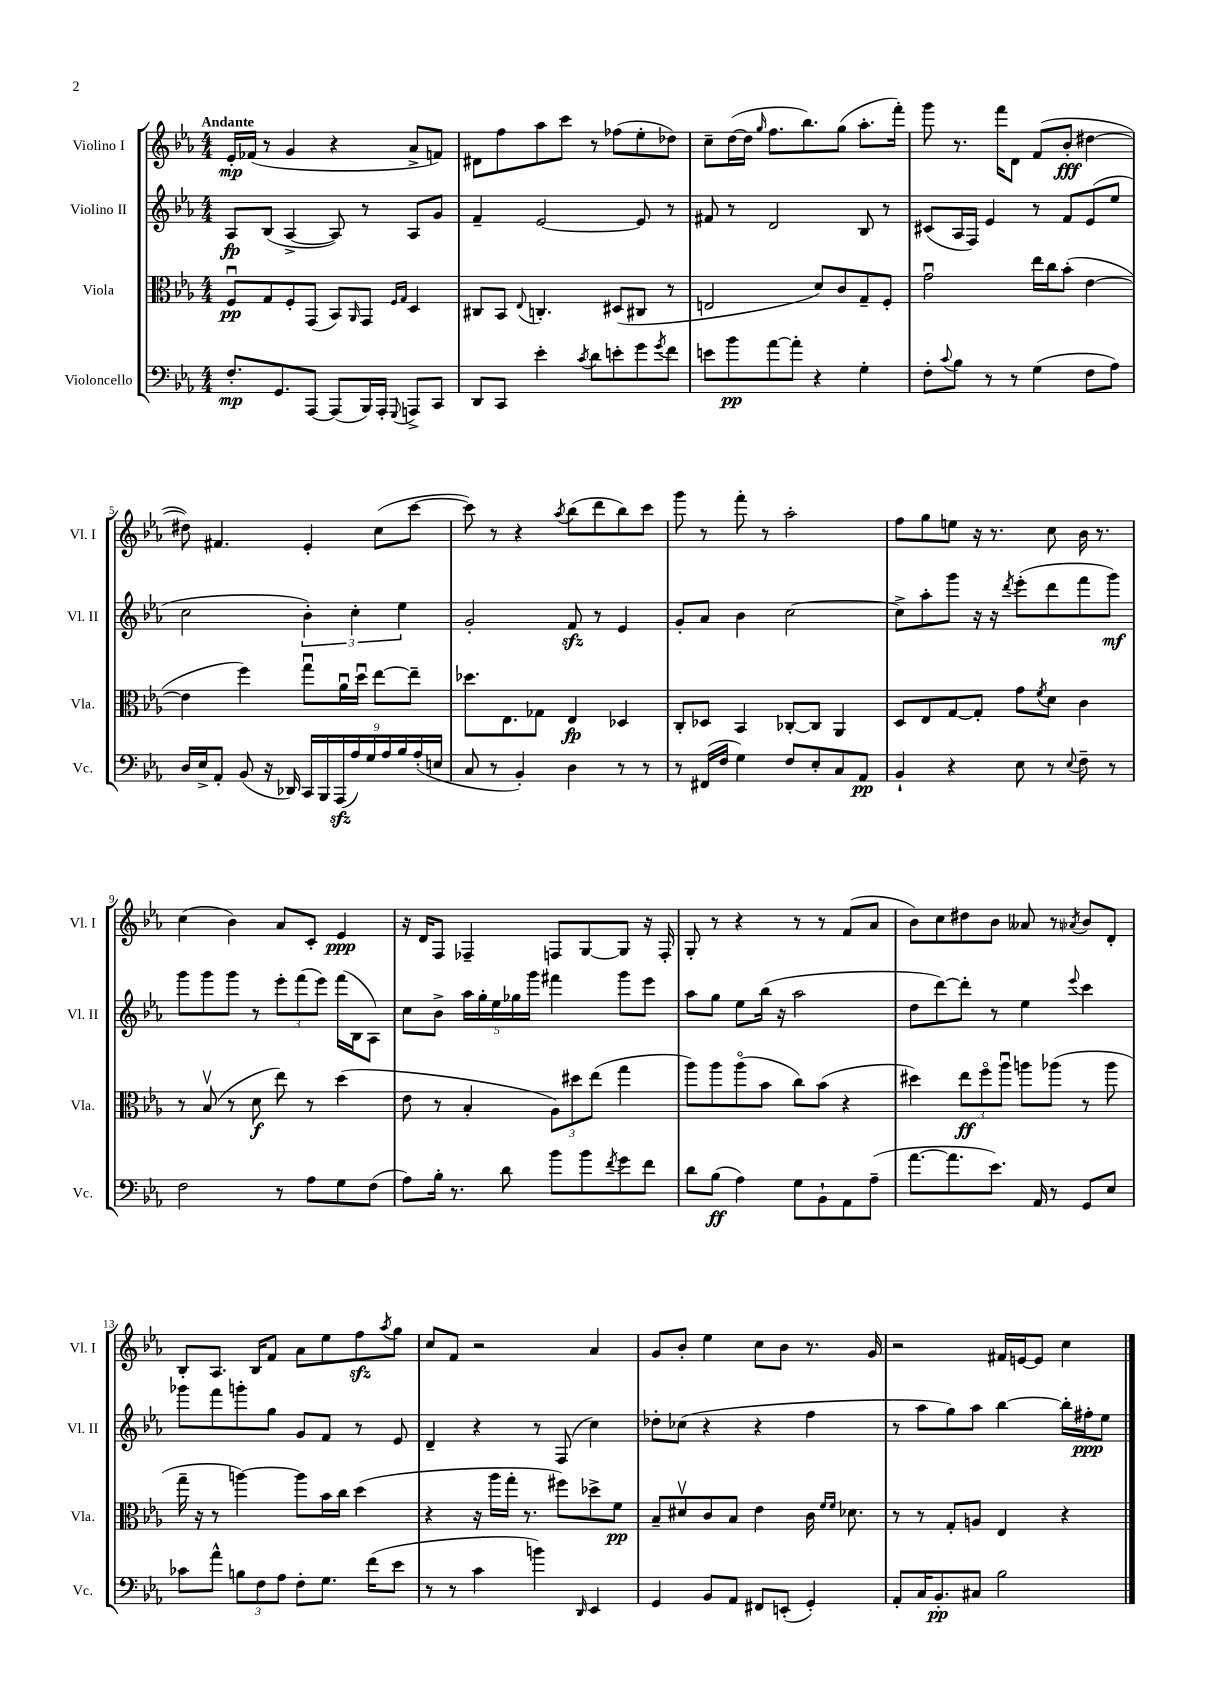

**kern	**dynam	**kern	**dynam	**kern	**dynam	**kern	**dynam
*part4	*part4	*part3	*part3	*part2	*part2	*part1	*part1
*staff4	*staff4	*staff3	*staff3	*staff2	*staff2	*staff1	*staff1
*I"Violoncello	*	*I"Viola	*	*I"Violino II	*	*I"Violino I	*
*I'Vc.	*	*I'Vla.	*	*I'Vl. II	*	*I'Vl. I	*
*clefF4	*	*clefC3	*	*clefG2	*	*clefG2	*
*k[b-e-a-]	*	*k[b-e-a-]	*	*k[b-e-a-]	*	*k[b-e-a-]	*
*M4/4	*	*M4/4	*	*M4/4	*	*M4/4	*
=1	=1	=1	=1	=1	=1	=1	=1
!	!	!	!	!	!	!LO:TX:a:B:t=Andante	!
8.F'/L	mp	8Fu/L	pp	8A-/L	fp	16e-'/LL	mp
.	.	.	.	.	.	(16f-X/JJ	.
.	.	8G/	.	(8B-/J	.	8r	.
8.GG/	.	.	.	.	.	.	.
.	.	8F'/	.	[4A-^/	.	4g/	.
[8AAA-/J	.	(8GG/J	.	.	.	.	.
(8AAA-/L]	.	8BB-/L)	.	8A-/])	.	4r	.
.	.	16qqAA-/	.	.	.	.	.
16BBB-/L)	.	8GG/J	.	8r	.	.	.
16AAA-'/JJ	.	.	.	.	.	.	.
.	.	16qqF/LL	.	.	.	.	.
8qqGGG/	.	16qqG/JJ	.	.	.	.	.
8AAAn^/L	.	4D/	.	8A-/L	.	8a-^/L	.
8CC/J	.	.	.	8g/J	.	8fn/J)	.
=2	=2	=2	=2	=2	=2	=2	=2
8DD/L	.	8C#X/L	.	4f~/	.	8d#X\L	.
8CC/J	.	8BB-/J	.	.	.	8ff\	.
.	.	8qqE-/	.	.	.	.	.
4e-'\	.	4.Cn'/	.	[2e-/	.	8aa-\	.
.	.	.	.	.	.	8ccc\J	.
8qc/	.	.	.	.	.	.	.
8d\L	.	.	.	.	.	8r	.
8en'\	.	(8D#X/L	.	.	.	(8ff-X\L	.
8g\	.	8C#X/J	.	8e-/]	.	8ee-'\	.
8qg/	.	.	.	.	.	.	.
8f\J	.	8r	.	8r	.	8dd-X\J)	.
=3	=3	=3	=3	=3	=3	=3	=3
8en\L	.	2En/	.	8f#X/	.	8cc~\L	.
8b-\	pp	.	.	8r	.	([16dd\L	.
.	.	.	.	.	.	16dd\JJ]	.
.	.	.	.	.	.	16qqgg/	.
[8a-\	.	.	.	2d/	.	8.ff\L	.
8a-'\J]	.	.	.	.	.	.	.
.	.	.	.	.	.	8.bb-\)	.
4r	.	8d/L)	.	.	.	.	.
.	.	8c/	.	.	.	(8gg\J	.
4G'\	.	8G~/	.	8B-/	.	8.aa-'\L	.
.	.	8F'/J	.	8r	.	.	.
.	.	.	.	.	.	16fff'\Jk)	.
=4	=4	=4	=4	=4	=4	=4	=4
8F'\L	.	2gu\	.	(8c#X/L	.	8ggg\	.
8qqc/	.	.	.	.	.	.	.
8B-\J	.	.	.	16A-/L	.	8.r	.
.	.	.	.	16F/JJ)	.	.	.
8r	.	.	.	4e-/	.	.	.
.	.	.	.	.	.	16fff\KL	.
8r	.	.	.	.	.	8d\J	.
(4G\	.	16ee-\LL	.	8r	.	(8f/L	.
.	.	16cc\J	.	.	.	.	.
.	.	(8b-'\J	.	8f/L	.	8b-'/J	fff
8F\L	.	[4e-\	.	(8e-/	.	[4dd#X\	.
8A-\J)	.	.	.	8ee-/J	.	.	.
!!LO:LB:g=z
=5	=5	=5	=5	=5	=5	=5	=5
16D/LL	.	4e-\]	.	2cc\	.	8dd#X\])	.
16E-^/J	.	.	.	.	.	.	.
8AA-'/J	.	.	.	.	.	4.f#X/	.
(8BB-/	.	4ff\)	.	.	.	.	.
16r	.	.	.	.	.	.	.
16DD-X/)	.	.	.	.	.	.	.
18CC/LL	.	8ggu\L	.	6b-'\)	.	4e-'/	.
18BBB-/	.	.	.	.	.	.	.
(18AAA-zz/	.	.	.	.	.	.	.
.	.	16a-u\L	.	.	.	.	.
18A-/)	.	.	.	6cc'\	.	.	.
.	.	16ddu\JJ	.	.	.	.	.
18G/	.	.	.	.	.	.	.
.	.	[8ee-\L	.	.	.	(8cc\L	.
18A-/	.	.	.	.	.	.	.
18B-/	.	.	.	6ee-\	.	.	.
.	.	8ee-~\J]	.	.	.	[8ccc\J	.
(18A-'/	.	.	.	.	.	.	.
18En/JJ	.	.	.	.	.	.	.
=6	=6	=6	=6	=6	=6	=6	=6
8C/	.	8.dd-X\L	.	2g'/	.	8ccc\])	.
8r	.	.	.	.	.	8r	.
.	.	8.E-\	.	.	.	.	.
4BB-'/)	.	.	.	.	.	4r	.
.	.	8G-X\J	.	.	.	.	.
.	.	.	.	.	.	8qaa-/	.
4D\	.	4E-/	fp	8fzz/	.	(8bb-\L	.
.	.	.	.	8r	.	8ddd\	.
8r	.	4D-X/	.	4e-/	.	8bb-\)	.
8r	.	.	.	.	.	8ccc\J	.
=7	=7	=7	=7	=7	=7	=7	=7
8r	.	8C'/L	.	8g'/L	.	8ggg\	.
(16FF#X/LL	.	8D-X/J	.	8a-/J	.	8r	.
16F/JJ	.	.	.	.	.	.	.
4G\)	.	4BB-/	.	4b-\	.	8fff'\	.
.	.	.	.	.	.	8r	.
8F/L	.	[8C-X'/L	.	[2cc\	.	2aa-'\	.
8E-'/	.	8C-/J]	.	.	.	.	.
8C/	.	4AA-/	.	.	.	.	.
8AA-/J	pp	.	.	.	.	.	.
=8	=8	=8	=8	=8	=8	=8	=8
4BB-`/	.	8D/L	.	8cc^\L]	.	8ff\L	.
.	.	8E-/	.	8aa-'\	.	8gg\	.
4r	.	[8G/	.	8ggg\J	.	8een\J	.
.	.	8G'/J]	.	16r	.	16r	.
.	.	.	.	16r	.	8.r	.
.	.	.	.	8qddd/	.	.	.
8E-\	.	8g\L	.	(8eee-'\L	.	.	.
.	.	8qf/	.	.	.	.	.
8r	.	8d\J	.	8ddd\	.	8cc\	.
8qqE-/	.	.	.	.	.	.	.
8F~\	.	4c\	.	8fff\	.	16b-\	.
.	.	.	.	.	.	8.r	.
8r	.	.	.	8ggg\J)	mf	.	.
!!LO:LB:g=z
=9	=9	=9	=9	=9	=9	=9	=9
2F\	.	8r	.	8ggg\L	.	(4cc\	.
.	.	(8B-v/	.	8ggg\	.	.	.
.	.	8r	.	8ggg\J	.	4b-\)	.
.	.	8d\	f	8r	.	.	.
8r	.	8ee-\)	.	12eee-'\L	.	8a-/L	.
.	.	.	.	(12fff\	.	.	.
8A-\L	.	8r	.	.	.	8c'/J	.
.	.	.	.	12eee-\J)	.	.	.
8G\	.	(4dd\	.	(16fff\LL	.	4e-/	ppp
.	.	.	.	16B-\J	.	.	.
(8F\J	.	.	.	8A-\J)	.	.	.
=10	=10	=10	=10	=10	=10	=10	=10
8A-\L)	.	8e-\	.	8cc\L	.	16r	.
.	.	.	.	.	.	16d/KL	.
16B-'\Jk	.	8r	.	8b-^\J	.	8F/J	.
8.r	.	.	.	.	.	.	.
.	.	4B-'/	.	20aa-\LL	.	4F-X~/	.
.	.	.	.	20gg'\	.	.	.
.	.	.	.	20ee-\	.	.	.
8d\	.	.	.	.	.	.	.
.	.	.	.	20gg-X\	.	.	.
.	.	.	.	20ggg\JJ	.	.	.
8b-\L	.	12A-\L)	.	4fff#X\	.	8Fn/L	.
.	.	12dd#X\	.	.	.	.	.
8b-\	.	.	.	.	.	[8G/	.
.	.	(12ee-\J	.	.	.	.	.
8qf/	.	.	.	.	.	.	.
8g\	.	4gg\	.	8ggg\L	.	8G/J]	.
8f\J	.	.	.	8eee-\J	.	16r	.
.	.	.	.	.	.	16F'/	.
=11	=11	=11	=11	=11	=11	=11	=11
8d\L	.	8aa-\L)	.	8aa-\L	.	8G'/	.
(8B-\J	ff	8aa-\	.	8gg\J	.	8r	.
4A-\)	.	(8aa-\	.	8ee-\L	.	4r	.
.	.	8b-\J	.	(16bb-\Jk	.	.	.
.	.	.	.	16r	.	.	.
8G\L	.	8cc\L)	.	2aa-\	.	8r	.
8BB-`\	.	(8b-\J	.	.	.	8r	.
8AA-\	.	4r	.	.	.	(8f/L	.
(8A-~\J	.	.	.	.	.	8a-/J	.
=12	=12	=12	=12	=12	=12	=12	=12
[8.a-\L	.	4dd#X\)	.	8dd\L	.	8b-\L)	.
.	.	.	.	[8ddd\)	.	8cc\	.
8.a-\]	.	.	.	.	.	.	.
.	.	12ee-\L	ff	8ddd'\J]	.	8dd#X\	.
.	.	12ff\	.	.	.	.	.
8.e-\J)	.	.	.	8r	.	8b-\J	.
.	.	12aa-u\J	.	.	.	.	.
.	.	8aan\L	.	4ee-\	.	8a--X/	.
16AA-/	.	.	.	.	.	.	.
8r	.	(8aa-X\J	.	.	.	8r	.
.	.	.	.	8qqeee-/	.	8qa-X/	.
8GG/L	.	8r	.	4ccc\	.	8b-/L	.
8E-/J	.	8aa-\	.	.	.	8d'/J	.
!!LO:LB:g=z
=13	=13	=13	=13	=13	=13	=13	=13
8c-X\L	.	16gg~\	.	8ggg-X\L	.	8B-'/L	.
.	.	16r	.	.	.	.	.
8a-^^\J	.	8r	.	8fff\	.	8.A-/J	.
12Bn\L	.	[4aan\)	.	8gggn'\	.	.	.
.	.	.	.	.	.	16B-/KL	.
12F\	.	.	.	.	.	.	.
.	.	.	.	8gg\J	.	8f/J	.
12A-\J	.	.	.	.	.	.	.
8F'\L	.	8aa\L]	.	8g/L	.	8a-\L	.
8.G\J	.	16b-\L	.	8f/J	.	8ee-\	.
.	.	16cc\JJ	.	.	.	.	.
.	.	(4dd\	.	8r	.	8ffzz\	.
(16f\KL	.	.	.	.	.	.	.
.	.	.	.	.	.	8qaa-/	.
8e-\J	.	.	.	8e-/	.	8gg\J	.
=14	=14	=14	=14	=14	=14	=14	=14
8r	.	4r	.	4d~/	.	8cc/L	.
8r	.	.	.	.	.	8f/J	.
4c\	.	16r	.	4r	.	2r	.
.	.	16aa-\LL	.	.	.	.	.
.	.	16gg'\JJ	.	.	.	.	.
.	.	8.r	.	.	.	.	.
4bn\)	.	.	.	8r	.	.	.
.	.	8ff#X\L)	.	(8F/	.	.	.
16qqDD/	.	.	.	.	.	.	.
4EE-/	.	8dd-X^\	.	4cc\)	.	4a-/	.
.	.	8f\J	pp	.	.	.	.
=15	=15	=15	=15	=15	=15	=15	=15
4GG/	.	8B-~/L	.	8dd-X'\L	.	8g/L	.
.	.	8d#Xv/	.	(8cc-X\J	.	8b-'/J	.
8BB-/L	.	8c/	.	4r	.	4ee-\	.
8AA-/J	.	8B-/J	.	.	.	.	.
8FF#X/L	.	4e-\	.	4r	.	8cc\L	.
(8EEn'/J	.	.	.	.	.	8b-\J	.
4GG'/)	.	16c\	.	4ff\	.	8.r	.
.	.	16qqf/LL	.	.	.	.	.
.	.	16qqf/JJ	.	.	.	.	.
.	.	8.d-X\	.	.	.	.	.
.	.	.	.	.	.	16g/	.
=16	=16	=16	=16	=16	=16	=16	=16
8AA-'/L	.	8r	.	8r	.	2r	.
16C/K	.	8r	.	8aa-\L	.	.	.
8.BB-'/	pp	.	.	.	.	.	.
.	.	8G'/L	.	8gg\)	.	.	.
8C#X/J	.	8An/J	.	8aa-\J	.	.	.
2B-\	.	4E-/	.	[4bb-\	.	16f#X/LL	.
.	.	.	.	.	.	[16en/J	.
.	.	.	.	.	.	8e/J]	.
.	.	4r	.	16bb-'\LL]	.	4cc\	.
.	.	.	.	16ff#X'\J	ppp	.	.
.	.	.	.	8ee-\J	.	.	.
==	==	==	==	==	==	==	==
*-	*-	*-	*-	*-	*-	*-	*-
